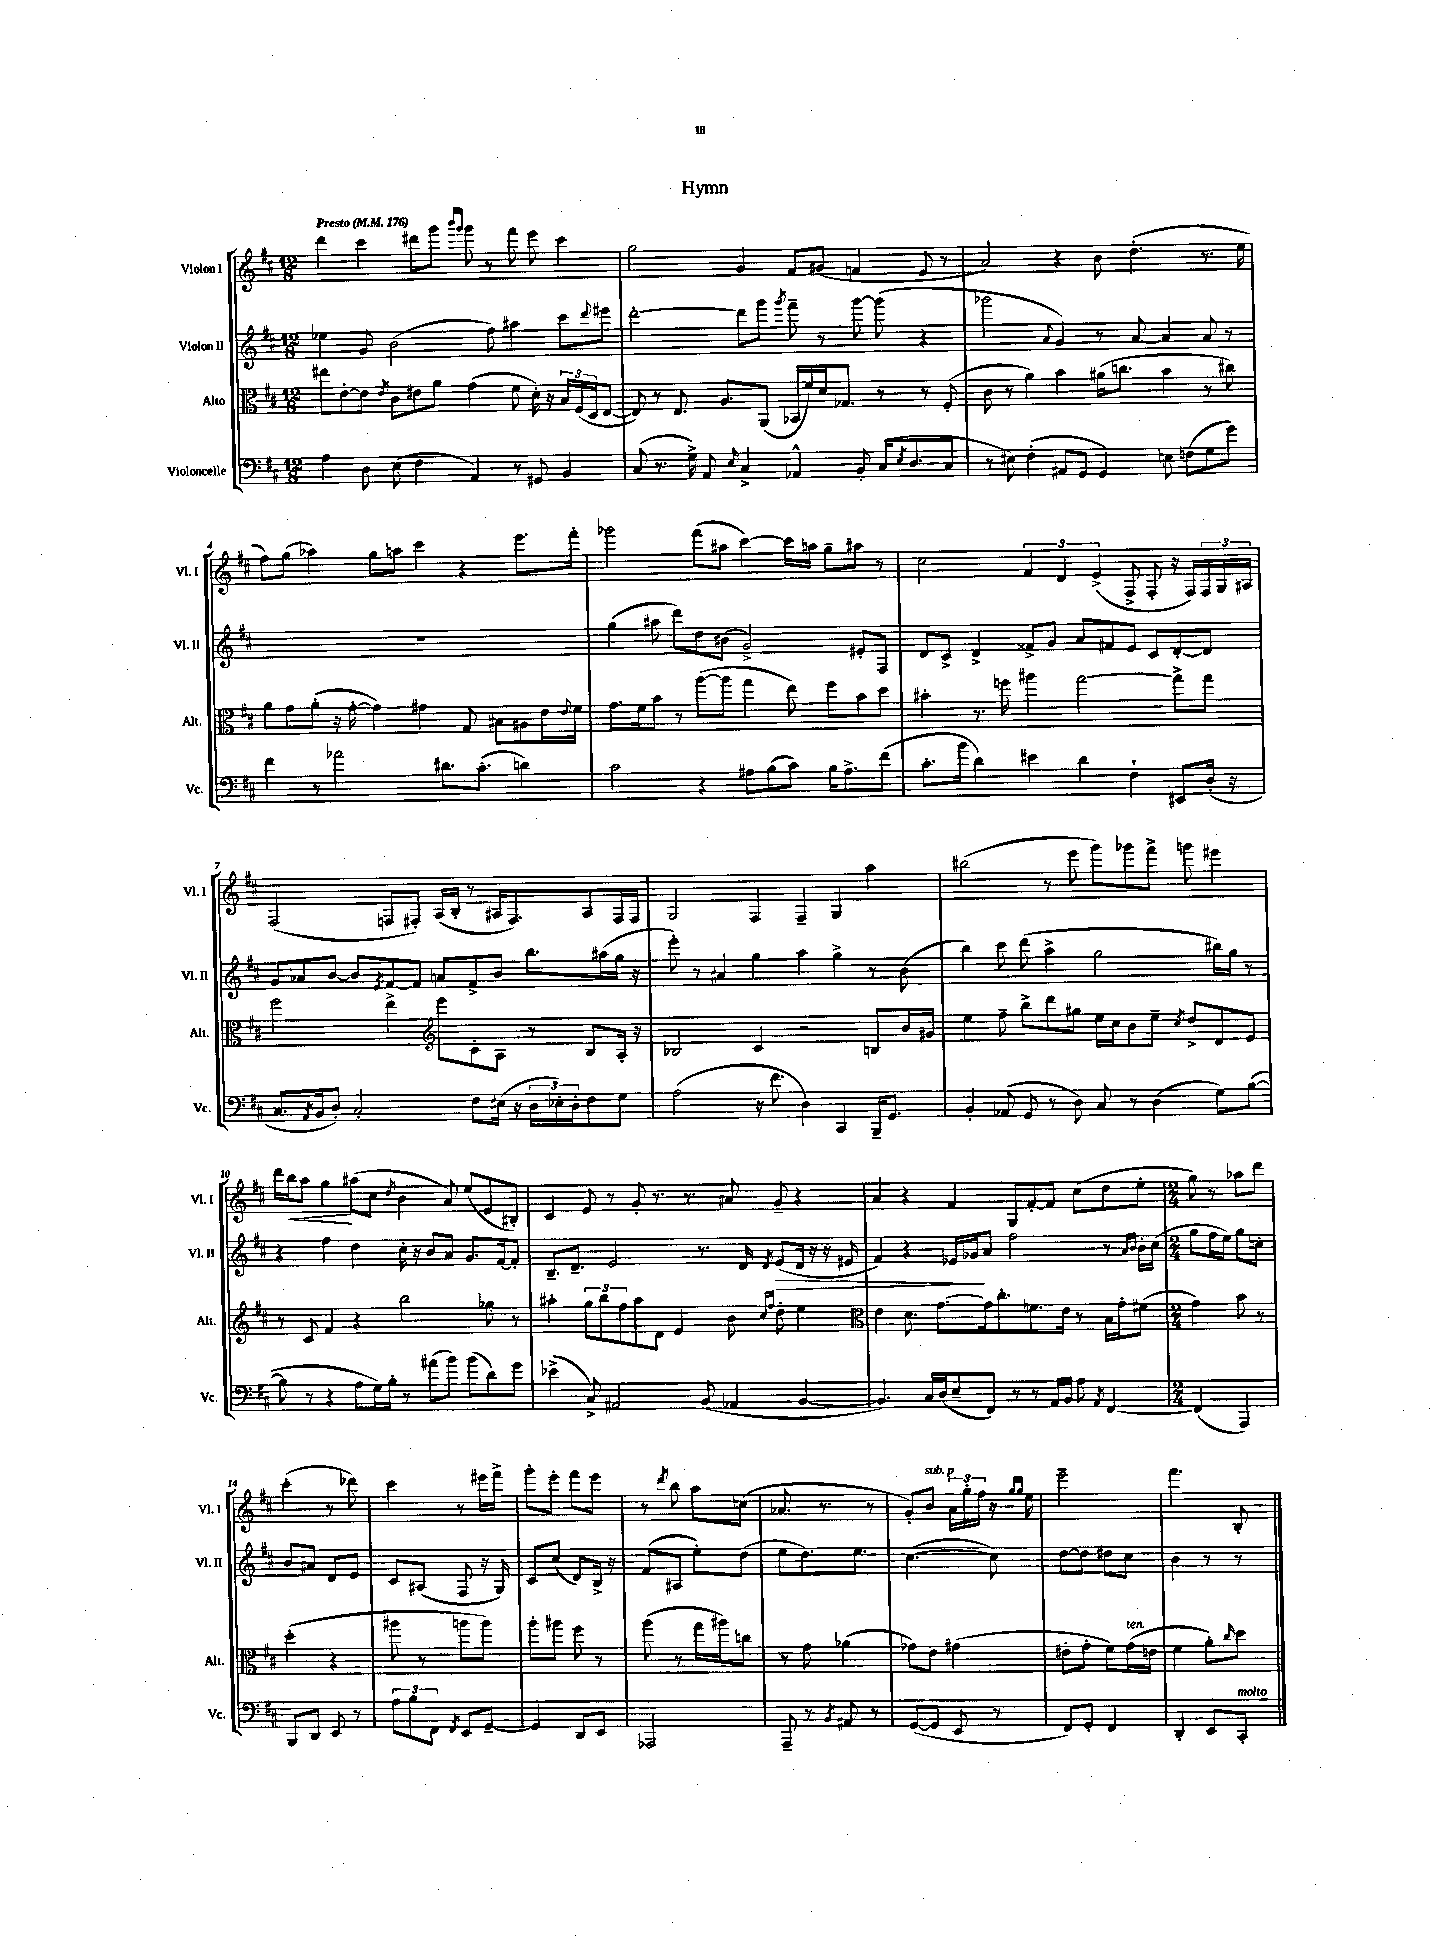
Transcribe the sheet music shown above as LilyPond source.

\header { title = "Hymn" }
<<
\new StaffGroup <<
\new Staff = "s0" \with { instrumentName = "Violon I" shortInstrumentName = "Vl. I" } {
    \clef treble \key d \major \numericTimeSignature \time 12/8 \tempo "Presto" 4 = 176
    d'''4 cis'''4 dis'''8 g'''8 \grace { b'''16 g'''16 } g'''8 r8 fis'''8 e'''8 cis'''4 |
    g''2 g'4 fis'8 gis'8( f'4 e'8 r8 |
    a'2) r4 b'8 d''4.-.( r8. e''16 |
    fis''8) g''8( aes''4) g''8 a''8 cis'''4 r4 e'''8. fis'''16-. |
    ges'''2 fis'''8( ais''8 cis'''4~) cis'''16 a''16 g''8-- ais''8 r8 |
    cis''2 \tuplet 3/2 { fis'4 d'4 e'4->( } fis8-> fis8-. r16 fis16) \tuplet 3/2 { fis16 g16 ais16 } |
    fis2( f8 fis8-.) a16( b16-. r8 ais16 fis8.) ais8 fis16 fis16 |
    g2 fis4 fis4-- g4 a''4 |
    bis''2( r8 e'''8 g'''8) ges'''8 fis'''8-> g'''8 eis'''4 |
    d'''16 b''16\< a''8 g''4\! ais''8( cis''8 \acciaccatura { d''8 } b'4 a'8) e''8( e'8 bis8-.) |
    cis'4 e'8 r8 g'8-. r8. r8. ais'8 g'8-- r4 |
    a'4 r4 fis'4 g8 fis'8~-. fis'8 cis''8( d''8 e''8-. |
    \numericTimeSignature \time 2/4 g''8) r8 aes''8 d'''8 |
    cis'''4-.( r8 des'''8) |
    cis'''4 r8 eis'''16 fis'''16-> |
    g'''8-. e'''8-. fis'''8 e'''8 |
    r8 \acciaccatura { d'''8 } b''8 a''8 c''8( |
    aes'8. r8. r8 |
    g'8-.) b'8^\markup { \italic "sub. p" } \tuplet 3/2 { a'16 g''16-. fis''16 } r16 \grace { g''16 g''16 } e''16 |
    e'''2-- |
    fis'''4. b8-. \bar "|." |
}
\new Staff = "s1" \with { instrumentName = "Violon II" shortInstrumentName = "Vl. II" } {
    \clef treble \key d \major \numericTimeSignature \time 12/8
    ees''4 g'8 b'2( fis''8) ais''4 cis'''8 \appoggiatura { d'''8 } eis'''8 |
    d'''2~-. d'''8 g'''8 \acciaccatura { g'''8 } fis'''8-- r8 g'''8~ g'''8( r4 |
    ges'''2 \appoggiatura { a'8 } g'4) r8 a'8~ a'4 a'8 r8 |
    R1. |
    g''4( ais''8 d'''8) d''8 bis'8( g'2->) eis'8-. fis8 |
    d'8 cis'8-> d'4-> fisis'8-> g'8 a'8 fis'8 e'8 cis'8 d'8~-. d'8 |
    g'8 aes'8 b'8~ b'8 \acciaccatura { e'8 } fis'8~ fis'8 a'8 fis'8-> b'8 b''8. ais''16( g''16 r16 |
    e'''8-.) r8 ais'4 g''4 a''4 g''4-> r8 b'8( |
    b''4) cis'''8 d'''8( a''4-> g''2 bis''16) g''16 r8 |
    r4 fis''4 d''4 cis''16-. r16 b'8 a'8 g'8. fis'16~ fis'8-. |
    b8.-- d'8.-- e'2 r8. d'16 \acciaccatura { d'8 } e'8\>( d'16 r16 r16 eis'16 |
    fis'4) r4 ees'16 ges'16\! a'8 fis''2 r8 \grace { a'16 b'16 } b'16-. cis''16( |
    \numericTimeSignature \time 2/4 g''8 fis''16 e''16) g''8 c''8-. |
    b'8 ais'8 d'8 e'8 |
    cis'8 ais8( fis8 r16 g16) |
    cis'8 cis''8( d'8) b16-> r16 |
    fis'8( ais8 e''8-.) d''8( |
    e''8 d''8.) e''8. |
    cis''4.~( cis''8) |
    d''8~ d''8 dis''8 cis''8 |
    b'4 r8 r8 \bar "|." |
}
\new Staff = "s2" \with { instrumentName = "Alto" shortInstrumentName = "Alt." } {
    \clef alto \key d \major \numericTimeSignature \time 12/8
    eis''8 e'8~-. e'8 \acciaccatura { e'8 } cis'8 eis'8 a'8 g'4( fis'8 d'16-.) r16 \tuplet 3/2 { b16 fis16( d16 } e8~ |
    e8) r8 e8. a8. a,8( bes,16 fis'16) d'16 ges8. r8 r8 fis8-.( |
    cis'8 r8 a'4) b'4 ais'16( c''8. b'4 r8 cis''8) |
    a'8 g'8 a'8-.( r16 g'16~-. g'4) gis'4 g8 bis8 ais8 e'16 \appoggiatura { e'8 } fis'16 |
    g'8. fis'16 b'8 r8 a''8~( a''8 g''4 e''8) fis''8 b'8 d''8 |
    bis'4-. r8. f''16 ais''4 g''2~ g''8-> g''8 |
    fis''2 e''4-> \clef treble e'''8 cis'8-. a8 r8 b8 a16-. r16 |
    bes2 cis'4 r2 b8 b'16 gis'16 |
    e''4 fis''8-- b''8-> d'''8 gis''8 e''16 cis''16 b'8 e''8-- \acciaccatura { cis''8 } d''8-> d'8 e'8 |
    r8 cis'8 fis'4 r4 b''2 ges''8 r8 |
    ais''4-. \tuplet 3/2 { g''8 b''8 fis''8 } ais''8 d'8 e'4 b'8 \grace { cis''16 fis''16 } d''8-. e''4 |
    \clef alto e'4 d'8. g'8.~ g'16 cis''8.-. f'8. e'16 r8 b16 g'16-. fis'8( |
    \numericTimeSignature \time 2/4 g'4) b'8 r8 |
    d''4-.( r4 |
    ais''8 r8 a''8 a''8) |
    a''8-. ais''8 fis''8 r8 |
    a''8( r8 g''16 ais''16) c''8 |
    r8 g'8 aes'4( |
    ges'8) e'8 gis'4( |
    eis'8-. g'8-. fis'8) g'16^\markup { \italic "ten." }( e'16 |
    fis'4 a'8-.) \grace { cis''16 } d''8 \bar "|." |
}
\new Staff = "s3" \with { instrumentName = "Violoncelle" shortInstrumentName = "Vc." } {
    \clef bass \key d \major \numericTimeSignature \time 12/8
    a4 d8 e8( fis4 a,4) r8 gis,8 b,4 |
    cis8( r8. g16->) a,8 \grace { e16 } cis4-> aes,4-^ b,8-. cis16( \acciaccatura { e8 } d8. cis8 |
    r8 eis8) fis4-.( ais,8 g,8 g,4) e8 f8( g8 g'8) |
    fis'4 r8 aes'2 dis'8. cis'8.-.( d'4) |
    cis'2 r4 ais8 b8( cis'8) b16 ais8.-> fis'8( |
    cis'8.-. b'16 d'4) eis'4 d'4 fis4-! eis,8 d16-.( r16 |
    cis8. \acciaccatura { a,8 } b,16 d8-.) cis2-. fis8 eis16( r16 \tuplet 3/2 { d16 ees16-.) d16-. } fis8 g8 |
    a2( r16 fis'8. d4) cis,4 b,,16-- g,8. |
    b,4-. aes,8( g,8 r8 d8) cis8 r8 d4( g8) b8~( |
    b8 r8 r4 a8 g16) b16-. r8 ais'8( b'8) b'8( d'8) g'8 |
    ees'4->( cis8->) ais,2 b,8( aes,4 b,4~ |
    b,4.) cis16 d16( e8-- fis,8) r8 r8 a,16 b,16 a8 \acciaccatura { a,8 } fis,4~ |
    \numericTimeSignature \time 2/4 fis,4( a,,4) |
    b,,8 d,8 e,8 r8 |
    \tuplet 3/2 { a8 b8 fis,8 } \acciaccatura { fis,8 } e,8 g,8~-- |
    g,4 d,8 e,8 |
    aes,,2 |
    a,,8-- r8 \acciaccatura { b,8 } ais,8 r8 |
    g,8~( g,8 e,8 r8 |
    fis,8) g,8-. fis,4 |
    d,4-. e,8 cis,8-.^\markup { \italic "molto" } \bar "|." |
}
>>
>>
